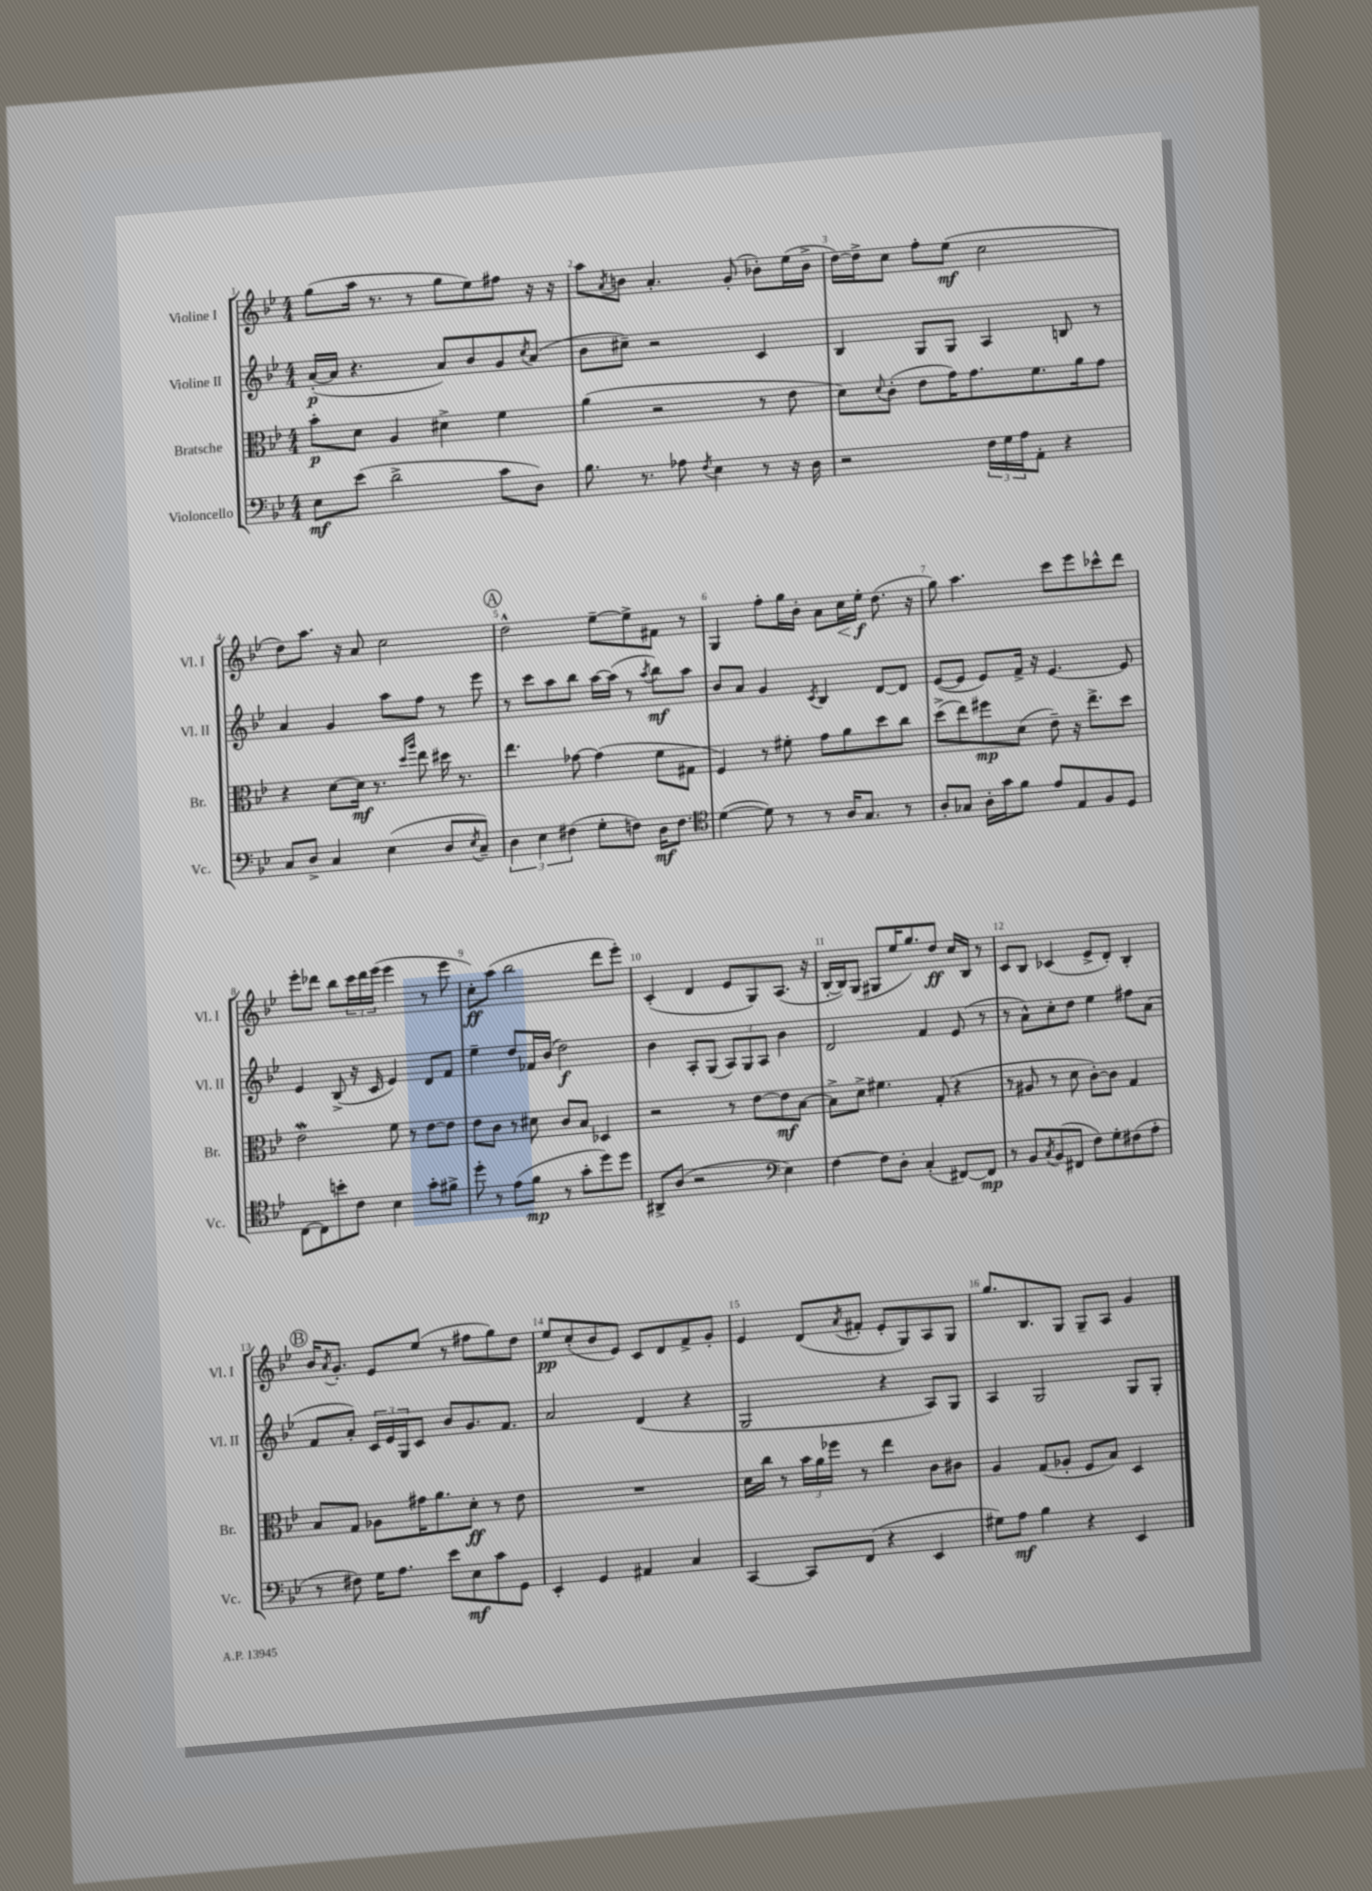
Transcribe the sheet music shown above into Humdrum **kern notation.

**kern	**dynam	**kern	**dynam	**kern	**dynam	**kern	**dynam
*part4	*part4	*part3	*part3	*part2	*part2	*part1	*part1
*staff4	*staff4	*staff3	*staff3	*staff2	*staff2	*staff1	*staff1
*I"Violoncello	*	*I"Bratsche	*	*I"Violine II	*	*I"Violine I	*
*I'Vc.	*	*I'Br.	*	*I'Vl. II	*	*I'Vl. I	*
*clefF4	*	*clefC3	*	*clefG2	*	*clefG2	*
*k[b-e-]	*	*k[b-e-]	*	*k[b-e-]	*	*k[b-e-]	*
*M4/4	*	*M4/4	*	*M4/4	*	*M4/4	*
=1	=1	=1	=1	=1	=1	=1	=1
8E-\L	mf	8b-'\L	p	([16a'/LL	p	(8gg\L	.
.	.	.	.	16a/JJ]	.	.	.
(8e-\J	.	8d\J	.	4.r	.	16aa\Jk	.
.	.	.	.	.	.	8.r	.
2d^\	.	4A/	.	.	.	.	.
.	.	.	.	.	.	8r	.
.	.	4d#X^\	.	8a/L)	.	8gg\L	.
.	.	.	.	8b-/	.	8ee-\)	.
8c\L	.	4f\	.	8g/	.	8ff#X\J	.
.	.	.	.	8qcc/	.	.	.
8D\J)	.	.	.	(8a/J	.	16r	.
.	.	.	.	.	.	16r	.
=2	=2	=2	=2	=2	=2	=2	=2
8.B-\	.	(4a\	.	8b-\L	.	8aa\L	.
.	.	.	.	.	.	8qa/	.
.	.	.	.	8cc#X~\J)	.	8bn\J	.
8.r	.	.	.	.	.	.	.
.	.	2r	.	2r	.	4.a'/	.
8A-X\	.	.	.	.	.	.	.
8qF/	.	.	.	.	.	.	.
4E-\	.	.	.	.	.	.	.
.	.	.	.	.	.	(8g'/	.
8r	.	8r	.	4c/	.	8b-X'\L)	.
16r	.	8e-\	.	.	.	(16ee-\L	.
16D\	.	.	.	.	.	16b-^\JJ	.
=3	=3	=3	=3	=3	=3	=3	=3
2r	.	8d\L)	.	4B-/	.	[16dd\LL)	.
.	.	.	.	.	.	16dd^\J]	.
.	.	8qqd/	.	.	.	.	.
.	.	(8c'\J	.	.	.	8cc\J	.
.	.	8e-\L	.	8G/L	.	8ff'\L	.
.	.	16g\K)	.	8G/J	.	(8ee-\J	mf
.	.	8.g\	.	.	.	.	.
24F\LL	.	.	.	4A/	.	2cc\	.
24G\	.	.	.	.	.	.	.
24A\J	.	.	.	.	.	.	.
8AA'\J	.	8.f\	.	.	.	.	.
4r	.	.	.	8Bn/	.	.	.
.	.	16a\k	.	.	.	.	.
.	.	8g\J	.	8r	.	.	.
!!LO:LB:g=z
=4	=4	=4	=4	=4	=4	=4	=4
8C/L	.	4r	.	4a/	.	8dd\L)	.
8D^/J	.	.	.	.	.	8.aa\J	.
4C/	.	[8d\L	.	4g/	.	.	.
.	.	.	.	.	.	16r	.
.	.	16d\Jk]	mf	.	.	8a/	.
.	.	8.r	.	.	.	.	.
(4E-\	.	.	.	8aa\L	.	2cc\	.
.	.	16qqdd/LL	.	.	.	.	.
.	.	16qqaa/JJ	.	.	.	.	.
.	.	8ee-\	.	8ff\J	.	.	.
8D/L	.	16dd#X\	.	8r	.	.	.
.	.	8.r	.	.	.	.	.
8qE-/	.	.	.	.	.	.	.
8C~/J)	.	.	.	8eee-\	.	.	.
!!LO:REH:place=s1:t=A
=5	=5	=5	=5	=5	=5	=5	=5
6D\	.	4.ee-\	.	8r	.	2dd^^\	.
.	.	.	.	8ccc\L	.	.	.
6E-\	.	.	.	.	.	.	.
.	.	.	.	8aa\	.	.	.
(6F#X\	.	.	.	.	.	.	.
.	.	[8g-X\	.	8bb-\J	.	.	.
8G'\L	.	(4g-\]	.	[16aa\LL	.	[8ee-~\L	.
.	.	.	.	(16aa\JJ]	.	.	.
8Fn\J)	.	.	.	8r	.	8ee-^\]	.
.	.	.	.	8qaa/	.	.	.
16D\KL	mf	8f\L	.	8bb-\L)	mf	8f#X\J	.
8.F\J	.	.	.	.	.	.	.
.	.	8G#X\J	.	8aa\J	.	8r	.
=6	=6	=6	=6	=6	=6	=6	=6
*clefC4	*	*	*	*	*	*	*
([4d\	.	4F/)	.	8b-/L	.	4G/	.
.	.	.	.	8a/J	.	.	.
8d\])	.	8r	.	4g/	.	8ff'\L	.
8r	.	8f#X'\	.	.	.	16gg\L	.
.	.	.	.	.	.	16b-'\JJ	.
.	.	.	.	8qc/	.	.	.
8r	.	8g\L	.	4B-/	.	8a\L	.
!	!	!	!	!	!	!	!LO:HP:b
16A/KL	.	8a\	.	.	.	16cc\L	<
8.G/J	.	.	.	.	.	16ee-'\JJ	f
.	.	8dd\	.	[8d/L	.	(8.dd\	[
8r	.	8cc\J	.	8d/J]	.	.	.
.	.	.	.	.	.	16r	.
=7	=7	=7	=7	=7	=7	=7	=7
8A'/L	.	(8dd^\L	.	([8e-/L	.	8gg\)	.
8G-X/J	.	8ee-\)	.	8e-/J]	.	4.aa\	.
16A'\LL	.	8ff#X\	mp	8e-/L)	.	.	.
16g\J	.	.	.	.	.	.	.
8f\J	.	(8d\J	.	16f^/Jk	.	.	.
.	.	.	.	16r	.	.	.
8e-/L	.	8e-~\)	.	[4.e-/	.	8ccc\L	.
8E-/	.	16r	.	.	.	8eee-\	.
.	.	8.ee-^\L	.	.	.	.	.
8F/	.	.	.	.	.	8ccc-X^^\	.
8D/J	.	8dd\J	.	8e-/]	.	8ddd\J	.
!!LO:LB:g=z
=8	=8	=8	=8	=8	=8	=8	=8
[8C\L	.	2e-w\	.	4e-/	.	8eee-'\L	.
8C\]	.	.	.	.	.	8ddd-X\J	.
8bn'\	.	.	.	(8B-^/	.	8bb-\L	.
8c\J	.	.	.	16r	.	24ccc\L	.
.	.	.	.	.	.	24ddd-\	.
.	.	.	.	16c/	.	.	.
.	.	.	.	.	.	(24eee-\JJ	.
4B-\	.	8f\	.	4e-/)	.	4eee-\	.
.	.	8r	.	.	.	.	.
8g'\L	.	[8e-\L	.	8d/L	.	8r	.
8f#X^\J	.	8e-\J]	.	8f/J	.	8eee-\	.
=9	=9	=9	=9	=9	=9	=9	=9
8dd'\	.	8e-\L	.	4ee-~\	.	8cc'\L)	ff
8r	.	8c\J	.	.	.	(8aa\J	.
(8e-\L	.	8r	.	8dd/L	.	2bb-\	.
8f\J	mp	8d#X\	.	16f-X/L	.	.	.
.	.	.	.	(16b-/JJ	.	.	.
8r	.	8c/L	.	2dd\)	f	.	.
8g'\L	.	8B-/J	.	.	.	.	.
8dd\)	.	4D-X/	.	.	.	8ddd\L	.
8dd\J	.	.	.	.	.	8eee-'\J)	.
=10	=10	=10	=10	=10	=10	=10	=10
8AA#X^/L	.	2r	.	4b-\	.	(4c'/	.
(8A/J	.	.	.	.	.	.	.
2r	.	.	.	8A'/L	.	4d/	.
.	.	.	.	(8G/J	.	.	.
.	.	8r	.	12A/L)	.	8e-/L	.
.	.	.	.	12G/	.	.	.
.	.	[8e-\L	.	.	.	8G/)	.
.	.	.	.	12A/J	.	.	.
*clefF4	*	*	*	*	*	*	*
4E-\)	.	8e-\]	mf	4b-\	.	(8.A/J	.
.	.	[8B-\J	.	.	.	.	.
.	.	.	.	.	.	16r	.
=11	=11	=11	=11	=11	=11	=11	=11
[4F\	.	8B-^\L]	.	2d/	.	[16B-'/LL	.
.	.	.	.	.	.	16B-/J])	.
.	.	8d^\J	.	.	.	(8G/J	.
8F\L]	.	4.f#X\	.	.	.	8G#X/L	.
8D'\J	.	.	.	.	.	16ee-/K	.
.	.	.	.	.	.	8.gg/)	.
(4C'/	.	.	.	4f/	.	.	.
.	.	(8G'/	.	.	.	8dd/J	ff
[8FF#X/L)	.	4r	.	(8e-/	.	16cc/LL	.
.	.	.	.	.	.	16B-/JJ	.
8FF#/J]	mp	.	.	8r	.	8r	.
=12	=12	=12	=12	=12	=12	=12	=12
8r	.	8r	.	8r	.	8c/L	.
8BB-/L	.	8A#X/	.	8a^^\L)	.	8B-/J	.
8qC/	.	.	.	.	.	.	.
(8BB-/	.	8r	.	8cc'\	.	(4c-X/	.
8FF#X/J	.	8d\	.	8dd\J	.	.	.
8F\L)	.	[8c'\L)	.	4ee-\	.	8e-^/L	.
8G'\	.	8c\J]	.	.	.	8d'/J)	.
(8F#X\	.	4G/	.	8ff#X\L	.	4B-'/	.
8A'\J	.	.	.	(8a\J	.	.	.
!!LO:LB:g=z
!!LO:REH:place=s1:t=B
=13	=13	=13	=13	=13	=13	=13	=13
8r	.	8B-/L	.	8f/L	.	16b-/KL	.
.	.	.	.	.	.	8qa/	.
.	.	.	.	.	.	8.g'/J	.
8F#X\)	.	8G/J	.	8a'/J)	.	.	.
16G\KL	.	8A-X\L	.	24c/LL	.	8e-/L	.
.	.	.	.	24e-/	.	.	.
8.A\J	.	.	.	.	.	.	.
.	.	.	.	24G/J	.	.	.
.	.	16g#X\K	.	8c/J	.	(8ee-/J	.
.	.	8.a\	.	.	.	.	.
8e-\L	.	.	.	8b-/L	.	8r	.
8E-\	mf	8d'\J	ff	8.g/	.	8ff#X\L	.
8c\	.	8r	.	.	.	8gg\)	.
.	.	.	.	8.f/J	.	.	.
8GG\J	.	8e-\	.	.	.	8dd\J	.
=14	=14	=14	=14	=14	=14	=14	=14
4EE-'/	.	1r	.	2a/	.	8ee-/L	pp
.	.	.	.	.	.	(8cc'/	.
4GG/	.	.	.	.	.	8b-/	.
.	.	.	.	.	.	8e-/J)	.
4AA#X/	.	.	.	(4d/	.	8c/L	.
.	.	.	.	.	.	8d/	.
4C/	.	.	.	4r	.	8f^/	.
.	.	.	.	.	.	8g'/J	.
=15	=15	=15	=15	=15	=15	=15	=15
[4CC/	.	16d\LL	.	2G/	.	4e-/	.
.	.	16cc\JJ	.	.	.	.	.
.	.	8r	.	.	.	.	.
8CC/L]	.	24b-\LL	.	.	.	(8d/L	.
.	.	24a\	.	.	.	.	.
.	.	24ff-X\JJ	.	.	.	.	.
.	.	.	.	.	.	8qa/	.
(8FF/J	.	8r	.	.	.	8f#X'/J	.
4r	.	4ee-\	.	4r	.	8e-'/L	.
.	.	.	.	.	.	8G/)	.
4EE-/	.	8c\L	.	8A/L)	.	8A/	.
.	.	8c#X\J	.	8G/J	.	8G/J	.
=16	=16	=16	=16	=16	=16	=16	=16
8G#X\L)	.	4A/	.	4A/	.	8.gg/L	.
8A\J	mf	.	.	.	.	.	.
.	.	.	.	.	.	8.B-/	.
4B-\	.	(8G/L	.	2G/	.	.	.
.	.	8A-X'/J	.	.	.	8G/J	.
4r	.	8F/L	.	.	.	8G~/L	.
.	.	8B-/J)	.	.	.	8A/J	.
4EE-/	.	4D/	.	8G/L	.	4g/	.
.	.	.	.	8G'/J	.	.	.
==	==	==	==	==	==	==	==
*-	*-	*-	*-	*-	*-	*-	*-
